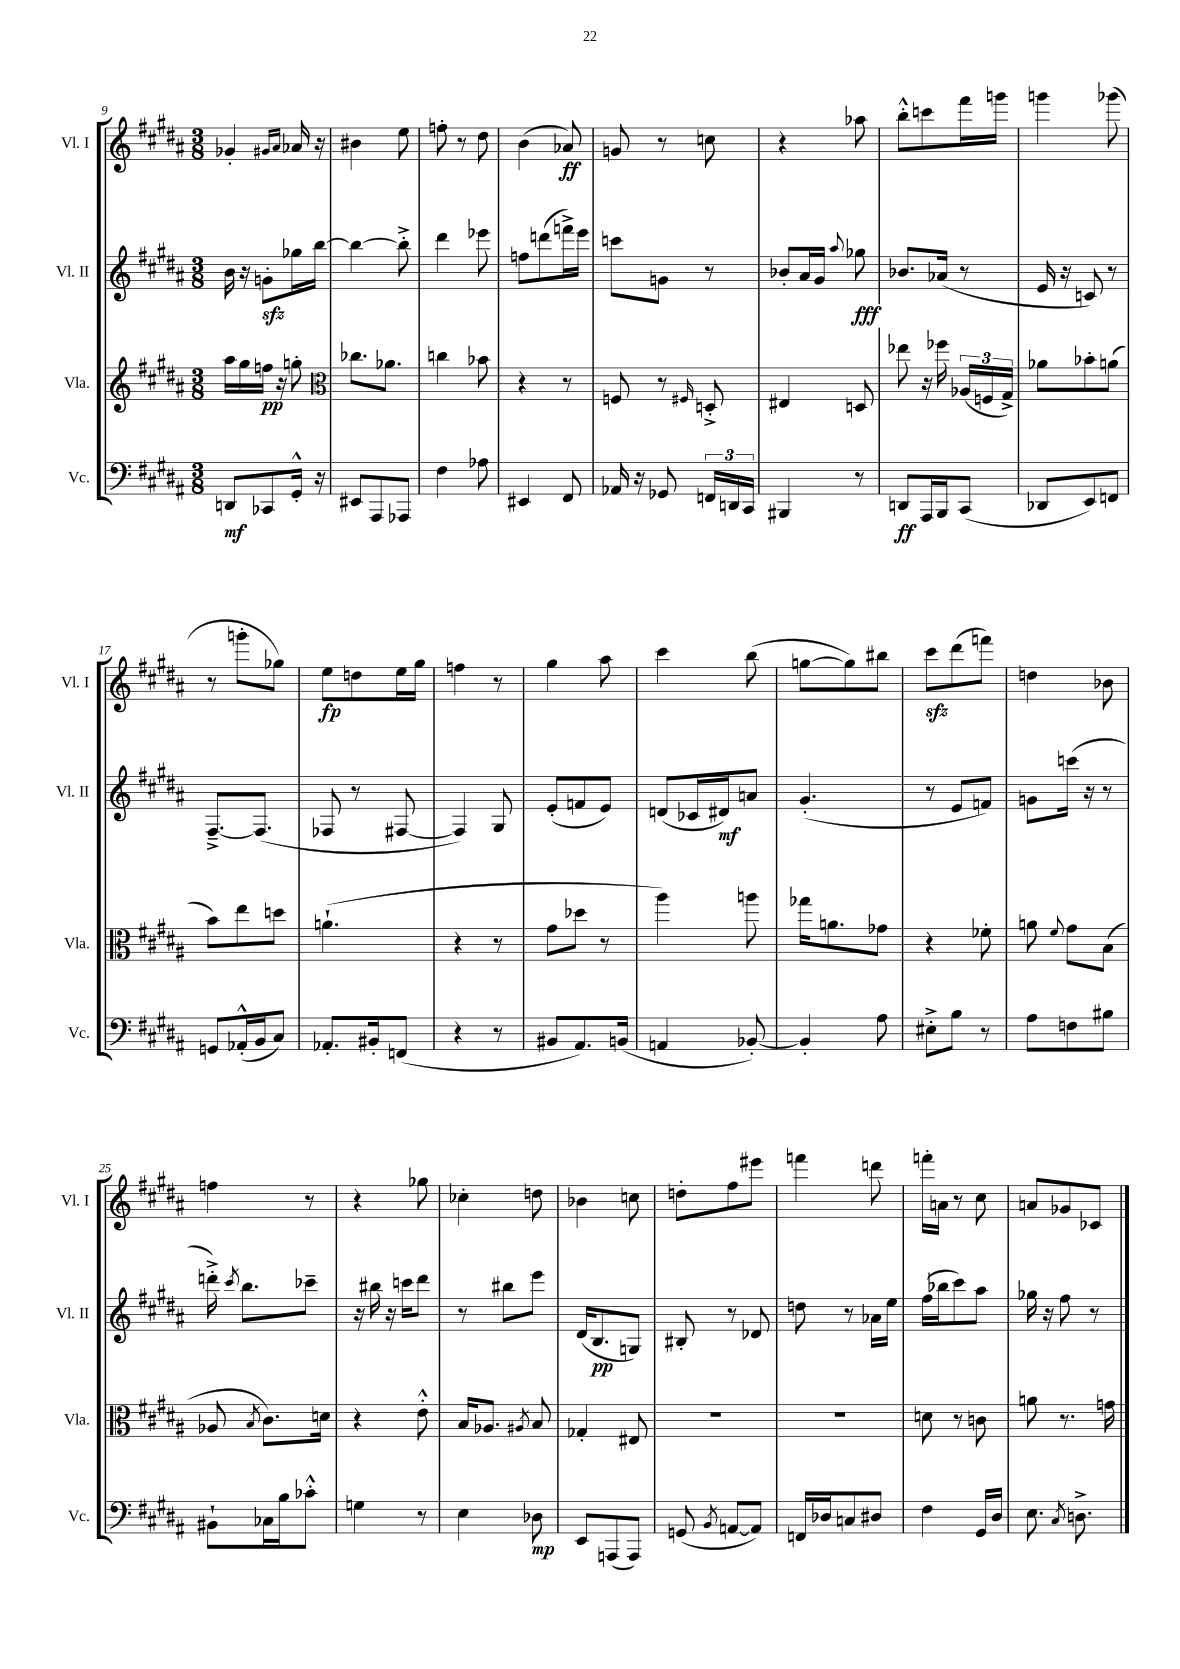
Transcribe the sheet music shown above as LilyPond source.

<<
\new StaffGroup <<
\new Staff = "s0" \with { instrumentName = "Vl. I" shortInstrumentName = "Vl. I" } {
    \clef treble \key b \major \numericTimeSignature \time 3/8
    \autoBeamOff ges'4-. \grace { gis'16[ ais'16] } aes'16 r16 |
    bis'4 e''8 |
    f''8-. r8 dis''8 |
    b'4( aes'8\ff) |
    g'8 r8 c''8 |
    r4 aes''8 |
    b''8[-.-^ c'''8 fis'''16 g'''16] |
    g'''4 ges'''8( |
    r8 g'''8[-. ges''8]) |
    e''8[\fp d''8 e''16 gis''16] |
    f''4 r8 |
    gis''4 ais''8 |
    cis'''4 b''8( |
    g''8[~ g''8) bis''8] |
    cis'''8[\sfz dis'''8( f'''8]) |
    d''4 bes'8 |
    f''4 r8 |
    r4 ges''8 |
    ces''4-. d''8 |
    bes'4 c''8 |
    d''8[-. fis''8 eis'''8] |
    f'''4 d'''8 |
    f'''16[-. a'16] r8 cis''8 |
    a'8[ ges'8 ces'8] \bar "|." |
}
\new Staff = "s1" \with { instrumentName = "Vl. II" shortInstrumentName = "Vl. II" } {
    \clef treble \key b \major \numericTimeSignature \time 3/8
    \autoBeamOff b'16 r16 g'8[-.\sfz ges''16 b''16]~ |
    b''4~ b''8-.-> |
    dis'''4 ees'''8 |
    f''8[ d'''8( f'''16->) e'''16] |
    c'''8[ g'8] r8 |
    bes'8[-. ais'16 gis'16] \appoggiatura { ais''8 } ges''8\fff |
    bes'8.[ aes'16]( r8 |
    e'16 r16 c'8) r8 |
    fis8.[~---> fis8.]( |
    fes8 r8 fis8~ |
    fis4) gis8 |
    e'8[-.( f'8 e'8]) |
    d'8[( ces'16 dis'16\mf) a'8] |
    gis'4.-.( |
    r8 e'8[ f'8]) |
    g'8[ c'''16]( r16 r8 |
    d'''16-.->) \acciaccatura { cis'''8 } b''8.[ ces'''8]-- |
    r16 bis''16 r16 c'''16[ dis'''8] |
    r8 bis''8[ e'''8] |
    dis'16[( b8.\pp g8]) |
    bis8-. r8 des'8 |
    d''8 r8 aes'16[ e''16] |
    fis''16[( bes''16 cis'''8) ais''8] |
    ges''16 r16 fis''8 r8 \bar "|." |
}
\new Staff = "s2" \with { instrumentName = "Vla." shortInstrumentName = "Vla." } {
    \clef treble \key b \major \numericTimeSignature \time 3/8
    \autoBeamOff ais''16[ gis''16 f''16]\pp r16 g''8-. |
    \clef alto ces''8.[ aes'8.] |
    c''4 bes'8 |
    r4 r8 |
    f8 r8 \grace { fis16 } d8-.-> |
    eis4 d8 |
    ees''8 r16 fes''16 \tuplet 3/2 { aes16[( f16 gis16]->) } |
    aes'8[ bes'8-. a'8]( |
    b'8[) e''8 d''8] |
    a'4.-!( |
    r4 r8 |
    gis'8[ des''8] r8 |
    ais''4) a''8 |
    ges''16[ a'8. ges'8] |
    r4 fes'8-. |
    a'8 \appoggiatura { fis'8 } gis'8[ b8]( |
    aes8 \acciaccatura { b8 } cis'8.[) d'16] |
    r4 e'8-.-^ |
    b16[ aes8.] \acciaccatura { ais8 } b8 |
    ges4-. eis8 |
    R4. |
    R4. |
    d'8 r8 c'8 |
    a'8 r8. g'16 \bar "|." |
}
\new Staff = "s3" \with { instrumentName = "Vc." shortInstrumentName = "Vc." } {
    \clef bass \key b \major \numericTimeSignature \time 3/8
    \autoBeamOff d,8[\mf ces,8 gis,16]-.-^ r16 |
    eis,8[ ais,,8 aes,,8] |
    fis4 aes8 |
    eis,4 fis,8 |
    aes,16 r16 ges,8 \tuplet 3/2 { f,16[ d,16 cis,16] } |
    bis,,4 r8 |
    d,8[\ff ais,,16 b,,16 cis,8]( |
    des,8[ e,8) f,8] |
    g,8[ aes,16-.-^( b,16 cis8]) |
    aes,8.[-. bis,16-. f,8]( |
    r4 r8 |
    bis,8[ ais,8.) b,16]( |
    a,4 bes,8~-.) |
    bes,4-. ais8 |
    eis8[-.-> b8] r8 |
    ais8[ f8 bis8] |
    bis,8[-! ces16 b16 ces'8]-.-^ |
    g4 r8 |
    e4 des8\mp |
    e,8[ a,,8( a,,8]) |
    g,8( \acciaccatura { b,8 } a,8[~ a,8]) |
    f,16[ des16 c8 dis8] |
    fis4 gis,16[ dis16] |
    e8. \acciaccatura { cis8 } d8.-> \bar "|." |
}
>>
>>
\layout { \context { \Score currentBarNumber = #9 } }
